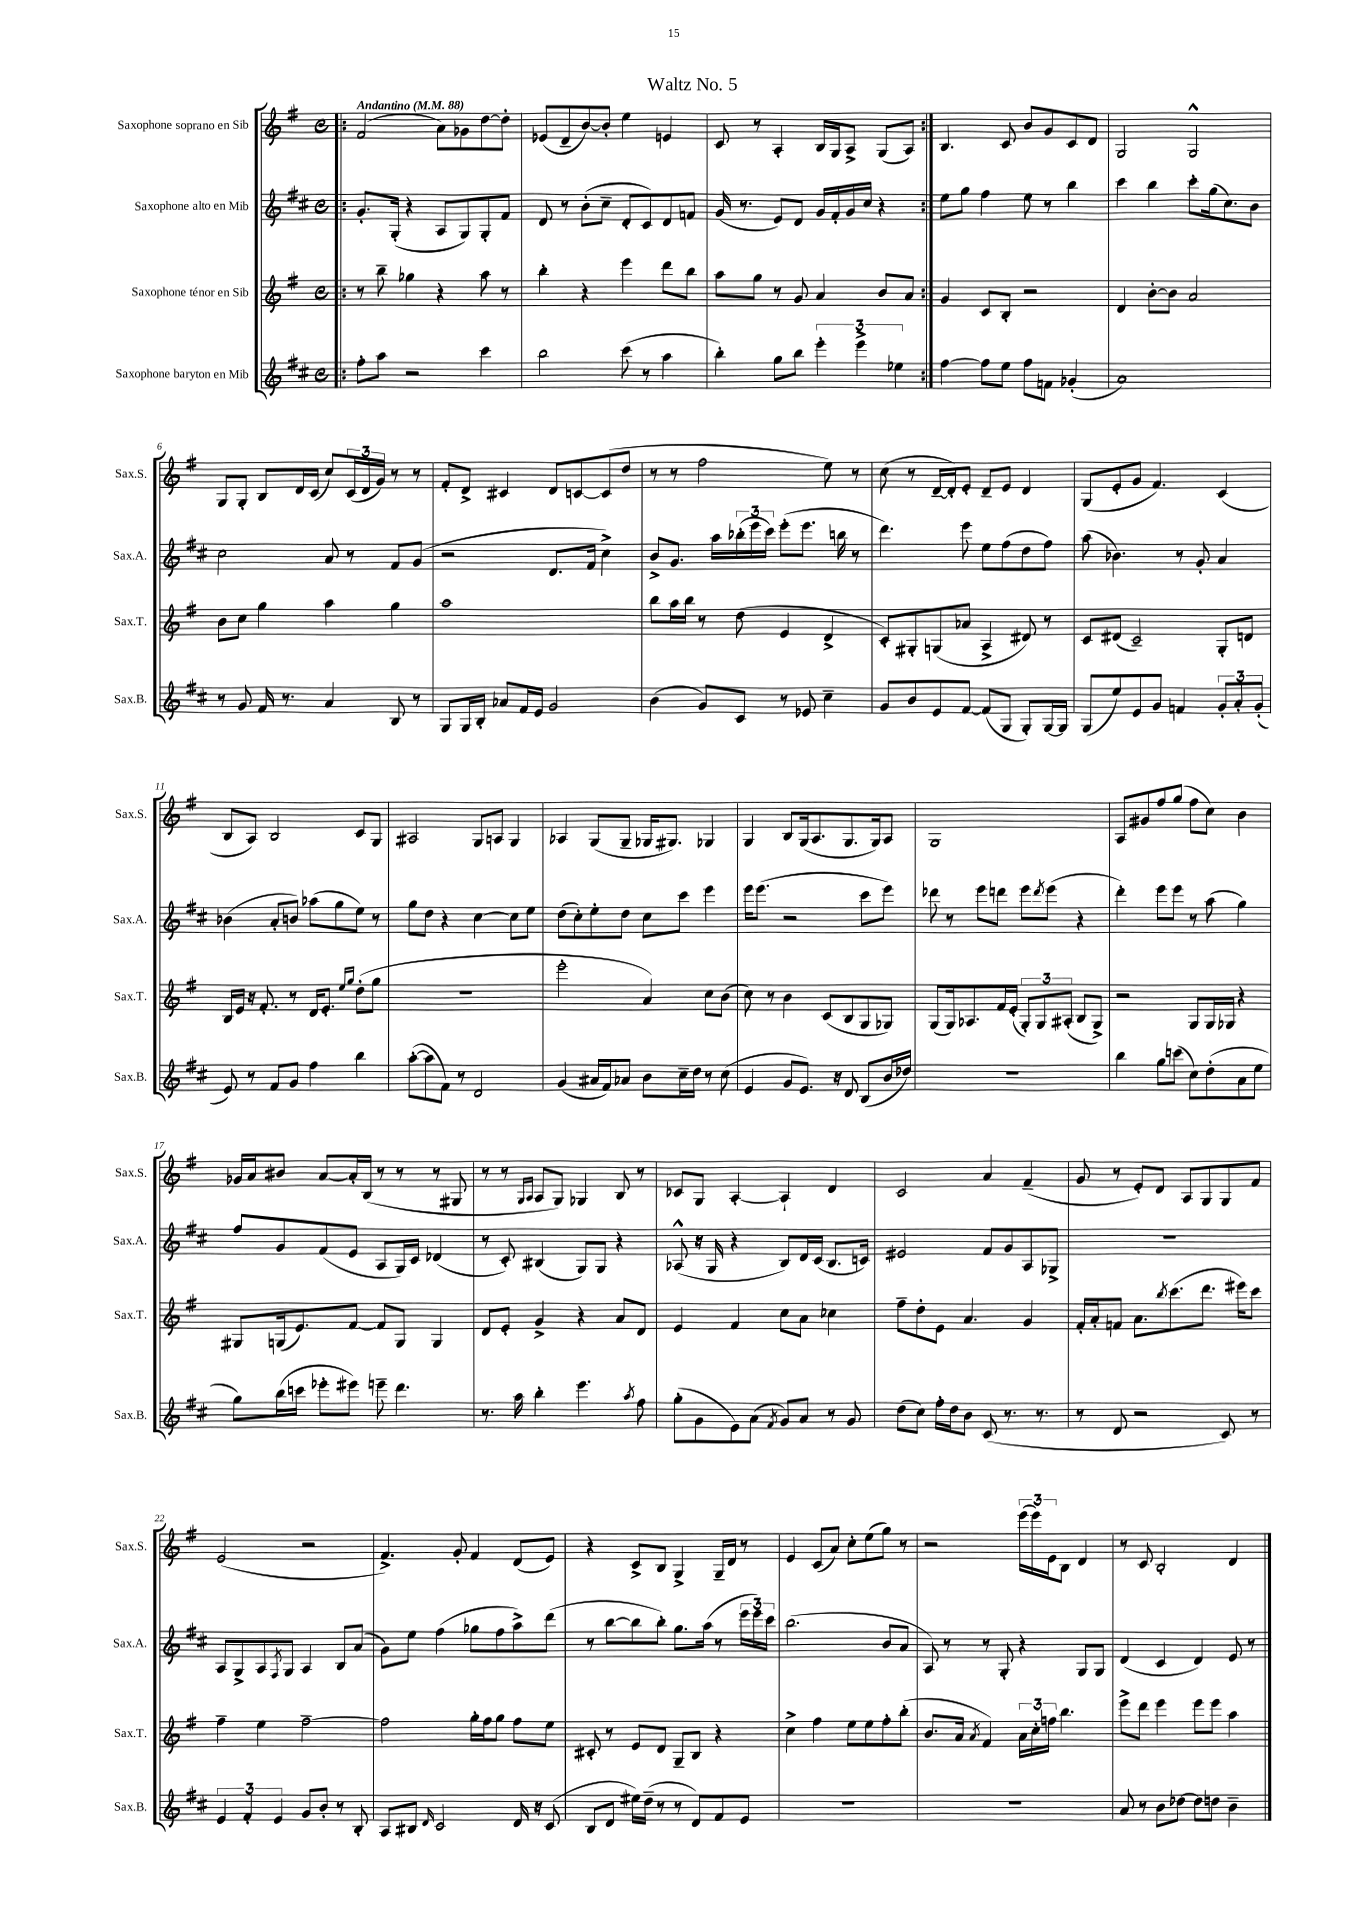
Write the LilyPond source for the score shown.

\header { title = "Waltz No. 5" }
<<
\new StaffGroup <<
\new Staff = "s0" \with { instrumentName = "Saxophone soprano en Sib" shortInstrumentName = "Sax.S." } {
    \clef treble \key g \major \defaultTimeSignature \time 4/4 \tempo "Andantino" 4 = 88
    \repeat volta 2 { \bar ".|:" fis'2( a'8) ges'8 d''8~ d''8-. |
    ees'8( d'8-- b'8~) b'8-. e''4 e'4 |
    c'8 r8 a4-. b16 g16 a8-> g8( a8) | }
    b4. c'8 b'8 g'8 c'8 d'8 |
    g2 g2-^ |
    g8 g8-. b8 d'16 c'16( c''8) \tuplet 3/2 { c'16( d'16 g'16) } r8 r8 |
    fis'8-. d'8-> cis'4 d'8 c'8~ c'8( d''8 |
    r8 r8 fis''2 e''8) r8 |
    c''8( r8 d'16~-- d'16-.) e'8-. d'8-- e'8 d'4 |
    g8( e'8-. g'8 fis'4.) c'4( |
    b8 a8) b2 c'8 g8 |
    ais2 g8 a8 g4 |
    aes4 g8( g8-- ges16 gis8.) ges4 |
    g4 b8 g16( a8. g8. g16) a8 |
    g1 |
    a8 gis'8 fis''8 g''8( fis''8 c''8) b'4 |
    ges'16 a'16 bis'8 a'8~ a'16-. b16( r8 r8 r8 gis8 |
    r8 r8 \grace { g16 a16 } a8 g8) ges4 b8 r8 |
    ces'8 g8 a4~-. a4-! d'4 |
    c'2 a'4 fis'4--( |
    g'8 r8 e'8-.) d'8 a8 g8 g8 fis'8 |
    e'2( r2 |
    fis'4.->) g'8-. fis'4 d'8( e'8) |
    r4 c'8-> b8 g4-> g16-- d'16 r8 |
    e'4 c'8( a'8) c''8-. e''8( g''8) r8 |
    r2 \tuplet 3/2 { e'''16( e'''16) e'16 } b8 d'4 |
    r8 c'8 b2-. d'4 \bar "|." |
}
\new Staff = "s1" \with { instrumentName = "Saxophone alto en Mib" shortInstrumentName = "Sax.A." } {
    \clef treble \key d \major \defaultTimeSignature \time 4/4
    \repeat volta 2 { \bar ".|:" g'8.-. g16-.( r4 a8 g8) g8-. fis'8 |
    d'8 r8 b'8-.( cis''8-- d'8-. cis'8) d'8 f'8 |
    g'16( r8. e'8) d'8 g'16 fis'16-. g'16 cis''16 r4 | }
    e''8 g''8 fis''4 e''8 r8 b''4 |
    cis'''4 b''4 cis'''8-. g''16( cis''8.) b'8 |
    cis''2 a'8 r8 fis'8 g'8( |
    r2 d'8. fis'16 cis''4->) |
    b'8-> g'8. a''16 \tuplet 3/2 { bes''16-.( e'''16 cis'''16) } e'''8-.( e'''8. b''16 r8 |
    d'''4.) e'''8 e''8 fis''8( d''8 fis''8) |
    a''8( bes'4.) r8 g'8-. a'4 |
    bes'4( a'8-. b'8) aes''8( g''8 e''8) r8 |
    g''8 d''8 r4 cis''4~ cis''8 e''8 |
    d''8( cis''8-.) e''8-. d''8 cis''8 cis'''8 e'''4 |
    e'''16 e'''8.( r2 cis'''8 e'''8) |
    des'''8 r8 e'''8 d'''8 e'''8 \acciaccatura { d'''8 } e'''8( r4 |
    d'''4-.) e'''8 e'''8 r8 a''8( g''4) |
    fis''8 g'8 fis'8( e'8 a8 g16) cis'16 des'4( |
    r8 cis'8-.) bis4( g8) g8 r4 |
    aes8-^( r16 g16 r4 b8) d'16 cis'16( b8. c'16) |
    eis'2 fis'8 g'8 a8 ges8-> |
    R1 |
    a8 g8-> a8 \acciaccatura { fis8 } g8 a4 b8 a'8( |
    g'8) e''8 fis''4( ges''8 fis''8 a''8->) d'''8( |
    r8 b''8~ b''8 b''8-.) g''8. a''16( r8 \tuplet 3/2 { e'''16 e'''16) cis'''16 } |
    b''2.( b'8 a'8 |
    a8) r8 r8 g8-. r4 g8 g8 |
    d'4( cis'4 d'4) e'8 r8 \bar "|." |
}
\new Staff = "s2" \with { instrumentName = "Saxophone ténor en Sib" shortInstrumentName = "Sax.T." } {
    \clef treble \key g \major \defaultTimeSignature \time 4/4
    \repeat volta 2 { \bar ".|:" r8 b''8-- ges''4 r4 a''8 r8 |
    b''4-. r4 e'''4 d'''8 b''8 |
    a''8 g''8 r8 g'8 a'4 b'8 a'8 | }
    g'4 c'8 b8-. r2 |
    d'4 b'8~-. b'8 a'2 |
    b'8 c''8 g''4 a''4 g''4 |
    a''1 |
    b''8 a''16 b''16 r8 d''8( e'4 d'4-> |
    c'8-.) gis8-. g8( aes'8 a4-> dis'8) r8 |
    c'8 dis'8( c'2--) g8-. d'8 |
    b16 e'16 r16 fis'8.-. r8 d'16 e'8.-. \grace { e''16 g''16 } d''8-.( g''8 |
    r1 |
    e'''2-. a'4) c''8 b'8( |
    c''8) r8 b'4 c'8( b8 g8 ges8) |
    g8( g16) aes8. fis'16 e'16-.( \tuplet 3/2 { g8-.) g8 ais8-.( } b8 g8->) |
    r2 g8 g16 ges16 r4 |
    gis8 g16( e'8.) fis'8~ fis'8 g8 g4 |
    d'8 e'8-. g'4-> r4 a'8 d'8 |
    e'4 fis'4 c''8 a'8 ces''4 |
    fis''8-- d''8-. e'8 a'4. g'4 |
    fis'16-. a'16-. f'8 a'8. \acciaccatura { b''8 } c'''8.( d'''8. eis'''16) c'''8 |
    fis''4-- e''4 fis''2~-- |
    fis''2 g''16-. fis''16 g''8 fis''8 e''8 |
    cis'8-. r8 e'8 d'8 g8-- b8 r4 |
    c''4-> fis''4 e''8 e''8 fis''8-. b''8-.( |
    b'8. a'16 \acciaccatura { a'8 } fis'4) \tuplet 3/2 { a'16 c''16-. f''16 } b''4. |
    e'''8-> d'''8 e'''4 e'''8 e'''8 a''4 \bar "|." |
}
\new Staff = "s3" \with { instrumentName = "Saxophone baryton en Mib" shortInstrumentName = "Sax.B." } {
    \clef treble \key d \major \defaultTimeSignature \time 4/4
    \repeat volta 2 { \bar ".|:" fis''8-. a''8 r2 cis'''4 |
    b''2 cis'''8( r8 a''4 |
    b''4-.) g''8 b''8 \tuplet 3/2 { e'''4-. e'''4-> ees''4 } | }
    fis''4~ fis''8 e''8 fis''8 f'8 ges'4-.( |
    a'1) |
    r8 g'8 fis'16 r8. a'4 b8 r8 |
    g8 g16 b16-. aes'8 fis'16 e'16 g'2 |
    b'4( g'8) cis'8 r8 ees'8 cis''4-- |
    g'8 b'8 e'8 fis'8~ fis'8( g8 g8-.) g16~ g16 |
    g8( e''8) e'8 g'8 f'4 \tuplet 3/2 { g'8-. a'8-. g'8-.( } |
    e'8) r8 fis'8 g'8 fis''4 b''4 |
    a''8~-.( a''8 fis'8) r8 d'2 |
    g'4( ais'16 fis'16) aes'8 b'8 cis''16-- d''16 r8 cis''8( |
    e'4 g'8 e'8.) r16 d'8 b8( b'16 des''16) |
    R1 |
    b''4 g''8 c'''8( cis''8) d''8-.( a'8 e''8 |
    g''8) b''16( c'''16 ees'''8-. eis'''8) e'''8-- d'''4. |
    r8. a''16 b''4-. e'''4. \acciaccatura { a''8 } fis''8 |
    g''8-.( g'8 e'8) a'8( \acciaccatura { fis'8 } g'8) a'8 r8 g'8 |
    d''8( cis''8) fis''16-. d''16 b'8 cis'8( r8. r8. |
    r8 d'8 r2 cis'8) r8 |
    \tuplet 3/2 { e'4 fis'4-. e'4 } g'8 b'8-. r8 b8-. |
    a8 bis8 \grace { d'16 } cis'2 d'16 r16 cis'8( |
    b8 d'8 eis''16) d''16--( r8 r8 d'8) fis'8 e'8 |
    R1 |
    R1 |
    a'8 r8 b'8 des''8~ des''8 d''8 b'4-- \bar "|." |
}
>>
>>
